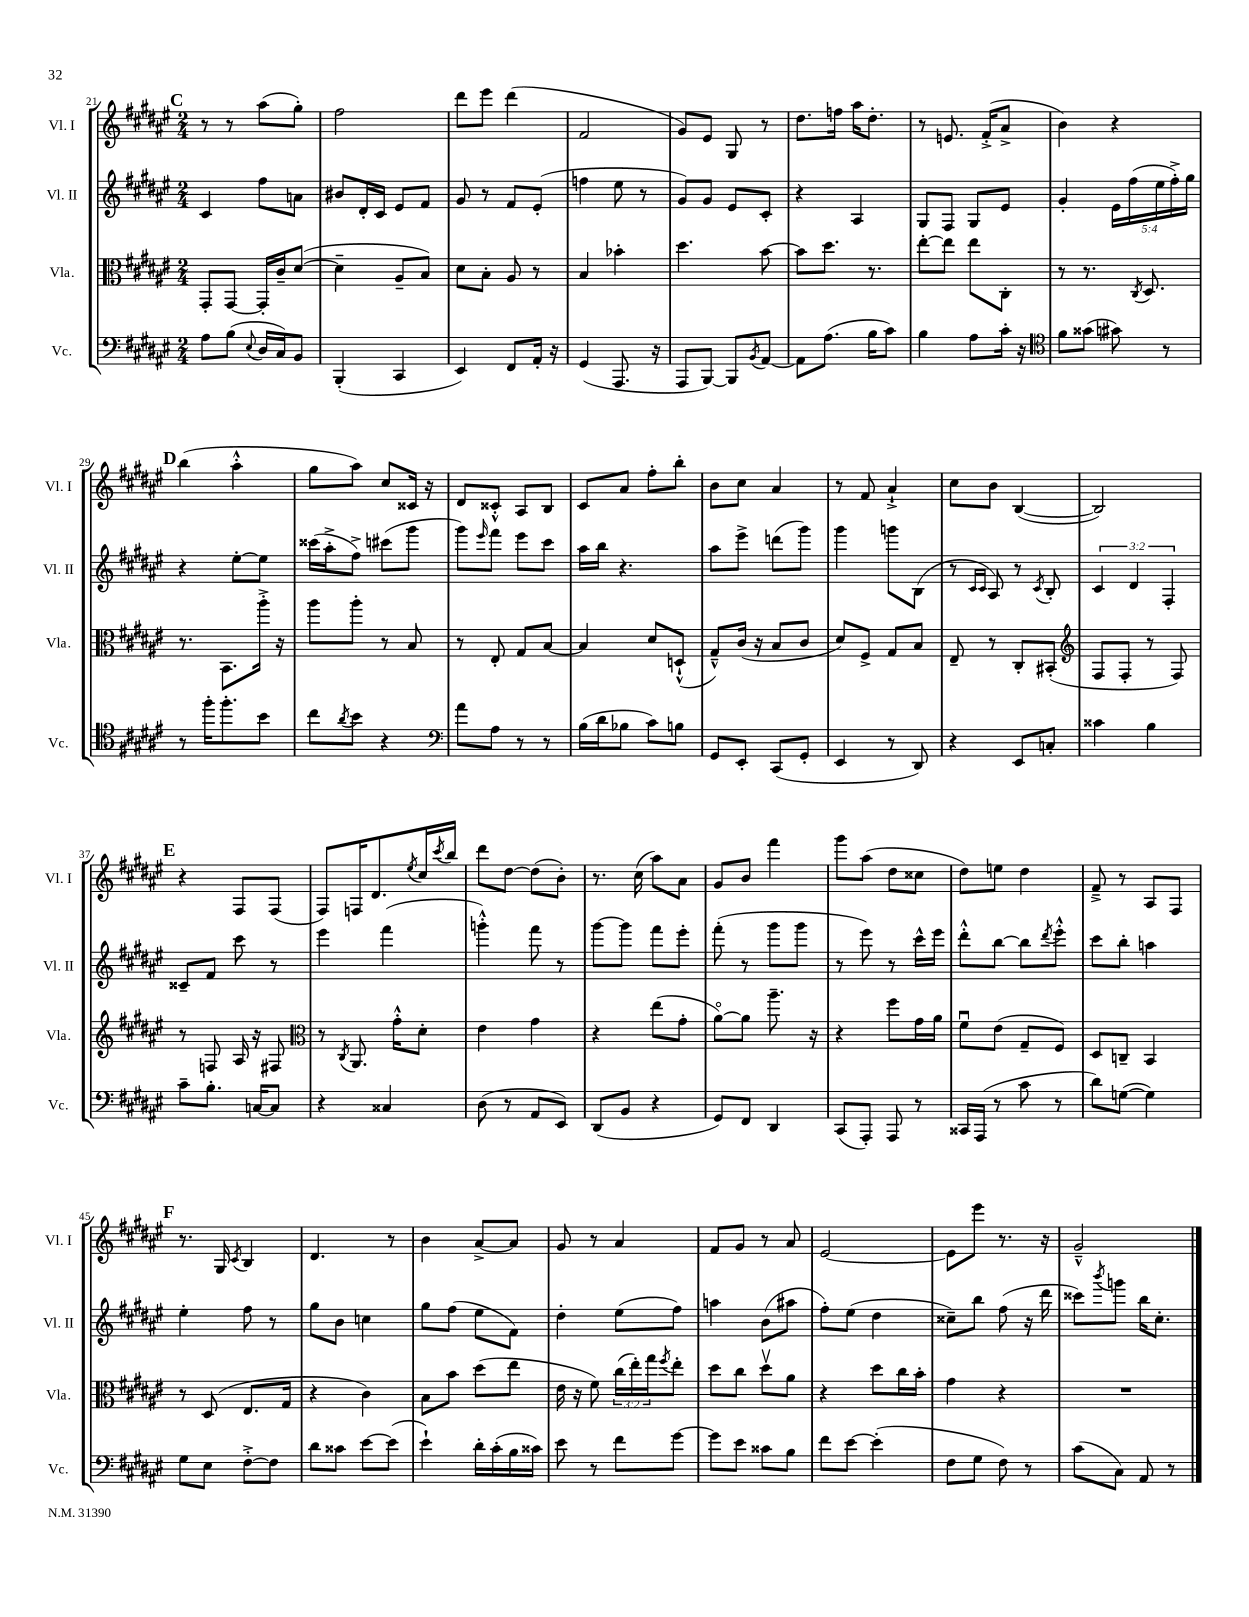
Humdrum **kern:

**kern	**kern	**kern	**kern
*staff4	*staff3	*staff2	*staff1
*clefF4	*clefC3	*clefG2	*clefG2
*k[f#c#g#d#a#e#]	*k[f#c#g#d#a#e#]	*k[f#c#g#d#a#e#]	*k[f#c#g#d#a#e#]
*M2/4	*M2/4	*M2/4	*M2/4
8A#\L	8GG#'/L	4c#/	8r
(8B\J	[8GG#/J	.	8r
8qqE#/	.	.	.
16D#/LL	16GG#'/]LL	8ff#\L	(8aa#\L
16C#/J)	16c#~/J	.	.
8BB/J	([8d#/J	8a\J	8gg#'\J)
=	=	=	=
(4BBB'/	4d#~\]	8b#/L	2ff#\
.	.	16d#'/L	.
.	.	16c#/JJ	.
4CC#/	8A#~/L	8e#/L	.
.	8B/J)	8f#/J	.
=	=	=	=
4EE#/)	8d#\L	8g#/	8ddd#\L
.	8B'\J	8r	8eee#\J
8FF#/L	8A#/	8f#/L	(4ddd#\
16AA#'/Jk	8r	(8e#'/J	.
16r	.	.	.
=	=	=	=
(4GG#/	4B/	4ff\	2f#/
8.AAA#/	4b-'\	8ee#\	.
.	.	8r	.
16r	.	.	.
=	=	=	=
8AAA#/L	4.dd#\	8g#/L)	8g#/L)
[8BBB/J)	.	8g#/J	8e#/J
8BBB/]L	.	8e#/L	8G#/
8qBB/	.	.	.
[8AA#/J	[8b\	8c#'/J	8r
=	=	=	=
8AA#\]L	8b\]L	4r	8.dd#\L
(8.A#\J	8.dd#\J	.	.
.	.	.	16ff\Jk
.	.	4A#/	16aa#\LK
16B\LK	8.r	.	8.dd#'\J
8c#\J)	.	.	.
=	=	=	=
4B\	[8ee#'\L	8G#/L	8r
.	8ee#\]J	8F#/J	8.e/
8A#\L	8ee#\L	8G#/L	.
.	.	.	(16f#'^/LK
16c#'\Jk	8C#'\J	8e#/J	8a#^/J
16r	.	.	.
=	=	=	=
*clefC4	*	*	*
8f#\L	8r	4g#'/	4b\)
(8g##\J	8.r	.	.
8g#\)	.	20e#\LL	4r
.	.	(20ff#\	.
.	8qC#/	.	.
.	8.D#/	.	.
.	.	20ee#\	.
8r	.	.	.
.	.	20ff#'^\)	.
.	.	20gg#\JJ	.
=	=	=	=
8r	8.r	4r	(4bb\
16ff#'\LK	.	.	.
8.ff#'\	8.BB\L	.	.
.	.	[8ee#'\L	4aa#'^^\
8b\J	16aa#'^\Jk	8ee#\]J	.
.	16r	.	.
=	=	=	=
8cc#\L	8aa#\L	(16ccc##\LL	8gg#\L
.	.	16aa#'^\J	.
8qa#/	.	.	.
8b\J	8aa#'\J	8ff#^\J)	8aa#\J)
4r	8r	(8ccc#\L	8cc#/L
.	8B/	8ggg#\J	16c##/Jk
.	.	.	16r
=	=	=	=
*clefF4	*	*	*
8a#\L	8r	8ggg#\L)	8d#/L
.	.	16qqeee#/	.
8A#\J	8E#'/	8fff#\J	8c##'^^/J
8r	8G#/L	8eee#\L	8A#/L
8r	[8B/J	8ccc#\J	8B/J
=	=	=	=
(16B\LL	4B/]	16aa#\LL	8c#/L
16d#\J	.	16bb\JJ	.
8B-\J	.	4.r	8a#/J
8c#\L)	8d#/L	.	8ff#'\L
8B\J	(8D`^^/J	.	8bb'\J
=	=	=	=
8GG#/L	8G#~^^/L)	8aa#\L	8b\L
8EE#'/J	(16c#/Jk	8eee#^\J	8cc#\J
.	16r	.	.
(8CC#/L	8B/L	(8ddd\L	4a#/
8GG#'/J	8c#/J	8ggg#\J)	.
=	=	=	=
4EE#/	8d#/L)	4ggg#\	8r
.	8F#^/J	.	8f#/
8r	8G#/L	8ggg\L	4a#`^/
8DD#/)	8B/J	(8B\J	.
=	=	=	=
4r	8E#~/	8r	8cc#\L
.	.	16qqc#/LL	.
.	.	16qqc#/JJ	.
.	8r	8A#/)	8b\J
8EE#/L	8C#'/L	8r	([4B/
.	.	8qc#/	.
8C'/J	(8BB#'/J	8B'/	.
=	=	=	=
*	*clefG2	*	*
4c##\	8F#/L	6c#/	2B/])
.	8F#'/J	.	.
.	.	6d#/	.
4B\	8r	.	.
.	.	6F#'/	.
.	8F#/)	.	.
=	=	=	=
8c#~\L	8r	8c##~/L	4r
8.B'\J	8F/	8f#/J	.
.	16A#/	8ccc#\	8F#/L
[16C/LK	16r	.	.
8C/]J	8F#/	8r	(8F#/J
=	=	=	=
*	*clefC3	*	*
4r	8r	4eee#\	8F#/L)
.	8qC#/	.	.
.	8.AA#/	.	16F/K
.	.	.	8.d#/
4C##/	.	(4fff#\	.
.	16g#'^^\LK	.	.
.	.	.	8qee#/
.	8d#'\J	.	16cc#/L
.	.	.	8qccc#/
.	.	.	16bb/JJ
=	=	=	=
(8D#\	4e#\	4ggg'^^\)	8ddd#\L
8r	.	.	[8dd#\J
8AA#/L	4g#\	8fff#\	(8dd#\]L
8EE#/J)	.	8r	8b'\J)
=	=	=	=
(8DD#/L	4r	[8ggg#\L	8.r
8BB/J	.	8ggg#\]J	.
.	.	.	(16cc#\
4r	(8ee#\L	8fff#\L	8aa#\L)
.	8g#'\J	8eee#'\J	8a#\J
=	=	=	=
8GG#/L)	[8a#o\L)	(8fff#'\	8g#/L
8FF#/J	8a#\]J	8r	8b/J
4DD#/	8.aa#~\	8ggg#\L	4fff#\
.	.	8ggg#\J	.
.	16r	.	.
=	=	=	=
(8CC#/L	4r	8r	8ggg#\L
8AAA#'/J)	.	8eee#\)	(8aa#\J
8AAA#/	8ff#\L	8r	8dd#\L
8r	16g#\L	16ccc#^^\LL	8cc##\J
.	16a#\JJ	16eee#\JJ	.
=	=	=	=
16CC##/LL	8f#u\L	8ddd#'^^\L	8dd#\L)
(16AAA#/JJ	.	.	.
8r	(8e#\J	[8bb\J	8ee\J
8c#\	8G#~/L	8bb\]L	4dd#\
.	.	8qddd#/	.
8r	8F#/J)	8eee#'^^\J	.
=	=	=	=
8d#\L)	8D#/L	8ccc#\L	8f#~^/
([8G\J	8C~/J	8bb'\J	8r
4G\])	4BB/	4aa\	8A#/L
.	.	.	8F#/J
=	=	=	=
8G#\L	8r	4ee#'\	8.r
8E#\J	(8D#/	.	.
.	.	.	16G#/
.	.	.	8qc#/
[8F#'^\L	8.E#/L	8ff#\	4B/
8F#\]J	.	8r	.
.	16G#/Jk	.	.
=	=	=	=
8d#\L	4r	8gg#\L	4.d#/
8c##\J	.	8b\J	.
[8e#\L	4c#\)	4cc\	.
(8e#\]J	.	.	8r
=	=	=	=
4e#`\)	8B\L	8gg#\L	4b\
.	8b\J	(8ff#\J	.
16d#'\LL	(8dd#\L	8ee#\L	[8a#^/L
(16c#'\	.	.	.
16B\	8ee#\J	8f#\J)	8a#/]J
16c##\JJ)	.	.	.
=	=	=	=
8e#\	16e#\	4dd#'\	8g#/
.	16r	.	.
8r	8f#\)	.	8r
8f#\L	(24cc#\LL	(8ee#\L	4a#/
.	24ee#'\)	.	.
.	24gg#\J	.	.
.	8qff#/	.	.
[8g#\J	8ee#'\J	8ff#\J)	.
=	=	=	=
8g#\]L	8dd#\L	4aa\	8f#/L
8e#\J	8cc#\J	.	8g#/J
8c##\L	8dd#v\L	(8b\L	8r
8B\J	8a#\J	8aa#\J	8a#/
=	=	=	=
8f#\L	4r	8ff#'\L)	[2e#/
[8e#\J	.	(8ee#\J	.
(4e#'\]	8dd#\L	4dd#\	.
.	16cc#\L	.	.
.	16b'\JJ	.	.
=	=	=	=
8F#\L	4g#\	8cc##~\L)	8e#\]L
8G#\J	.	8bb\J	8eee#\J
8F#\)	4r	(8ff#\	8.r
8r	.	16r	.
.	.	16ddd#\	16r
=	=	=	=
(8c#\L	2r	8ccc##\L)	2g#~^^/
.	.	8qbbb/	.
8C#\J)	.	8ggg\J	.
8AA#/	.	16bb\LK	.
.	.	8.cc#'\J	.
8r	.	.	.
==	==	==	==
*-	*-	*-	*-
